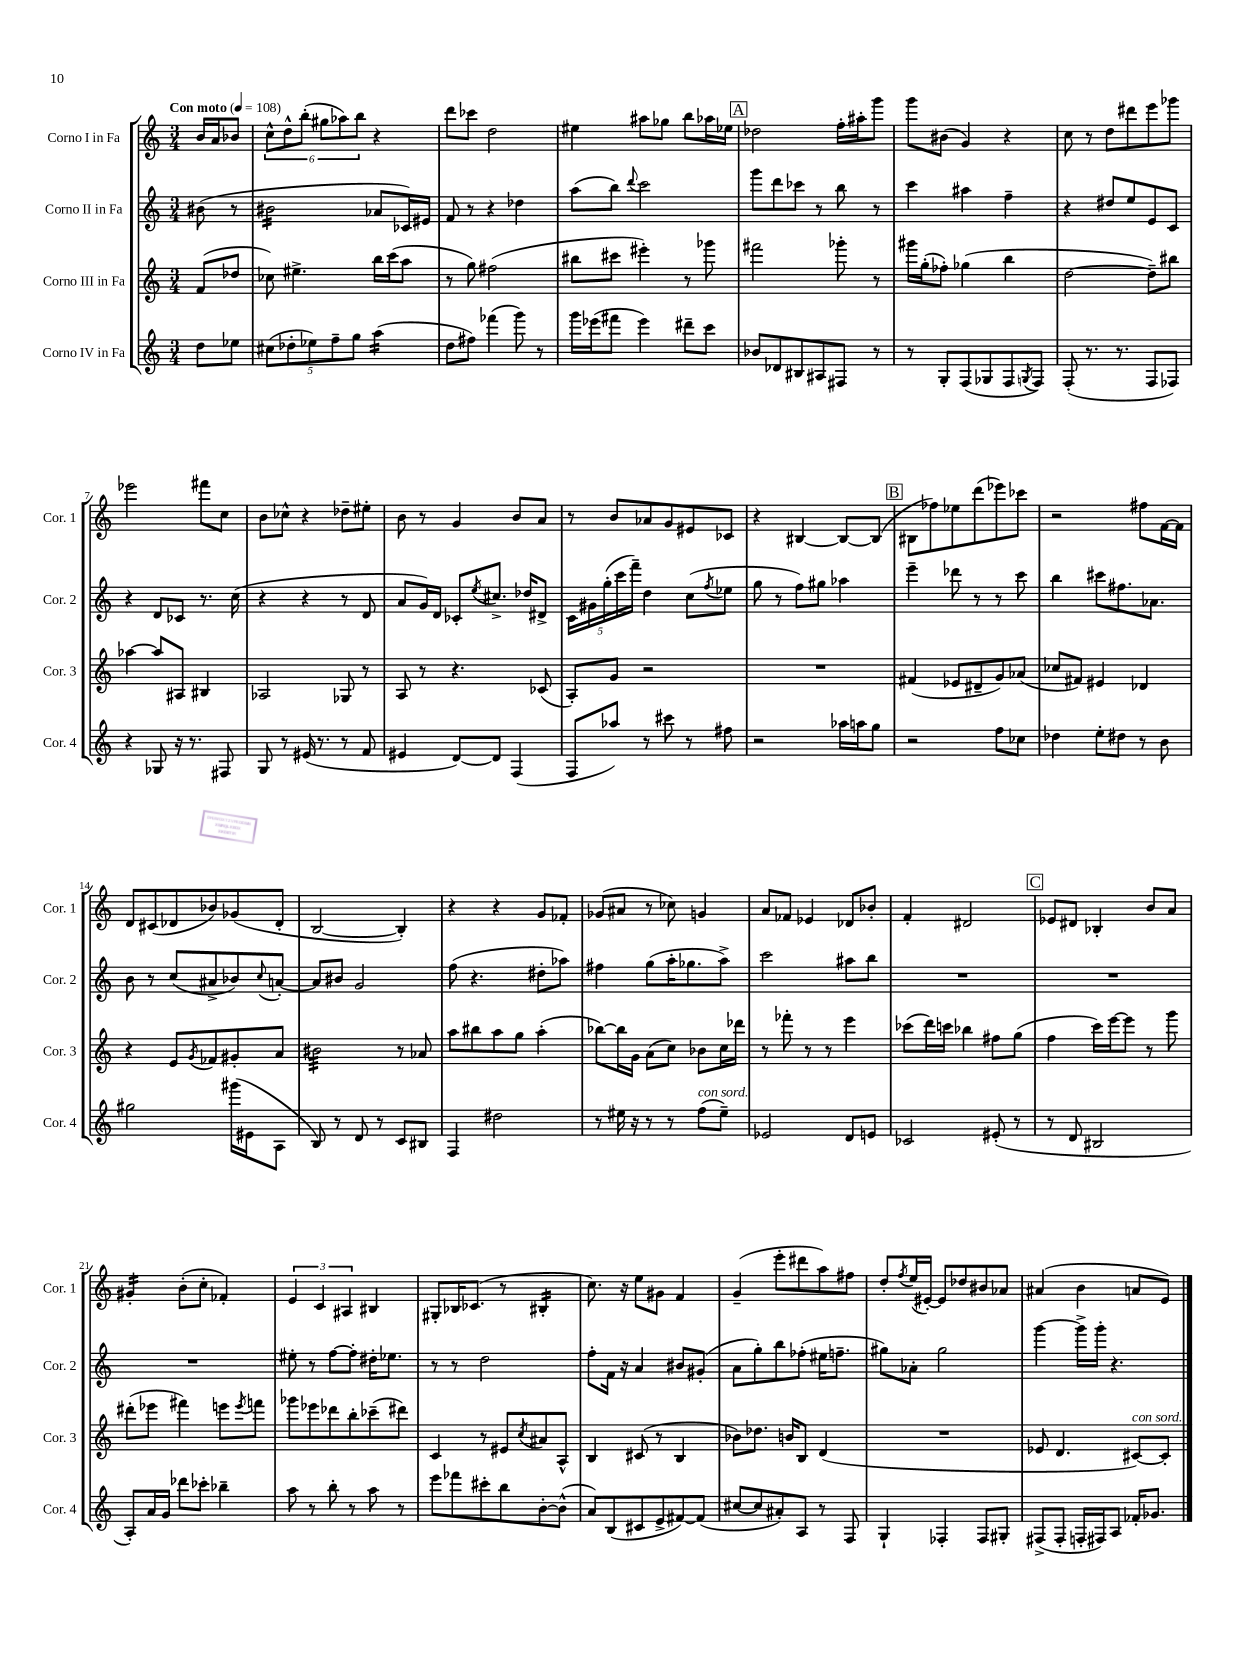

**kern	**kern	**kern	**kern
*staff4	*staff3	*staff2	*staff1
*clefG2	*clefG2	*clefG2	*clefG2
*k[]	*k[]	*k[]	*k[]
*M3/4	*M3/4	*M3/4	*M3/4
*MM108	*MM108	*MM108	*MM108
8dd	(8f	(8b#	16b
.	.	.	16a
8ee-	8dd-	8r	8b-
=	=	=	=
(10cc#	8cc-)	2b#	12cc^^
.	.	.	12dd^^
10dd-'	.	.	.
.	4.ee#^	.	.
.	.	.	(12bb'
10ee-)	.	.	.
.	.	.	12gg#
10ff~	.	.	.
.	.	.	12aa-)
10gg	.	.	.
.	.	.	12bb
(4aa	16bb	8a-	4r
.	(16ccc	.	.
.	8aa	16c-)	.
.	.	16e#	.
=	=	=	=
8dd	8r	8f	8ddd
8ff#)	8gg)	8r	8ccc-
(4fff-	(2ff#	4r	2dd
8ggg)	.	4dd-	.
8r	.	.	.
=	=	=	=
16ggg	8bb#	(8aa	4ee#
(16eee-	.	.	.
8fff#	8ccc#	8bb)	.
.	.	8qqddd	.
4eee-)	4eee#')	2ccc	8aa#
.	.	.	8gg-
8ddd#~	8r	.	8bb
8ccc	8ggg-	.	16aa-
.	.	.	16ee-
=	=	=	=
8b-	2fff#	8ggg	2dd-
8d-	.	8ddd	.
8B#	.	8ccc-	.
8A#	.	8r	.
8F#	8ggg-'	8bb	16ff'
.	.	.	16aa#'
8r	8r	8r	8ggg
=	=	=	=
8r	16ggg#	4ccc	8ggg
.	(16gg'	.	.
8G'	8ff-')	.	(8b#
(8F	(4gg-	4aa#	4g)
8G-	.	.	.
8F	4bb	4ff~	4r
8qG	.	.	.
8F)	.	.	.
=	=	=	=
(8F'	[2dd	4r	8cc
8.r	.	.	8r
.	.	8dd#	8dd
8.r	.	.	.
.	.	8ee	8ddd#
8F	8dd~])	8e	8eee
8F-)	8bb#	8c	8ggg-
=	=	=	=
4r	[4aa-	4r	2eee-
8G-	8aa-]	8d	.
16r	8A#	8c-	.
8.r	.	.	.
.	4B#	8.r	8fff#
8F#	.	.	8cc
.	.	(16cc	.
=	=	=	=
8G	2A-	4r	8b
8r	.	.	8cc-^^
(16e#	.	4r	4r
8.r	.	.	.
8r	8G-	8r	8dd-~
8f	8r	8d	8ee#'
=	=	=	=
4e#	8A	8a	8b
.	8r	16g)	8r
.	.	16d	.
[8d)	4.r	8c-'	4g
.	.	8qee	.
8d]	.	8.cc#^	.
(4F	.	.	8b
.	.	16dd-	.
.	(8c-	8d#^	8a
=	=	=	=
8F	8A')	20c	8r
.	.	20g#	.
.	.	(20gg'	.
8aa-)	8g	.	8b
.	.	20ccc	.
.	.	20fff~)	.
8r	2r	4dd	8a-
8ccc#	.	.	8g
8r	.	(8cc	8e#
.	.	8qff	.
8ff#	.	8ee-	8c-
=	=	=	=
2r	2.r	8gg	4r
.	.	8r	.
.	.	8ff)	[4B#
.	.	8gg#	.
16aa-	.	4aa-	8B#_
16aa	.	.	.
8gg	.	.	(8B#]
=	=	=	=
2r	(4f#	4eee~	8B#
.	.	.	8ff-)
.	8e-	8ddd-	8ee-
.	8d#~	8r	(8ddd
8ff	8g)	8r	8eee-)
8cc-	(8a-	8ccc	8ccc-
=	=	=	=
4dd-	8cc-	4bb	2r
.	8f#)	.	.
8ee'	4e#	8ccc#	.
8dd#	.	8.ff#	.
8r	4d-	.	8ff#
.	.	8.a-	.
8b	.	.	[16f
.	.	.	16f]
=	=	=	=
2gg#	4r	8b	8d
.	.	8r	(8c#
.	8e	(8cc	8d-
.	8qg	.	.
.	8f-	8a#^	8b-)
(16ggg#	8g#'	8b-)	(8g-
16e#	.	.	.
.	.	8qqcc	.
8A	8a	[8a'	8d-'
=	=	=	=
8B)	2b#	8a]	[2B
8r	.	8b#	.
8d	.	2g	.
8r	.	.	.
8c	8r	.	4B'])
8B#	8a-	.	.
=	=	=	=
4F	8aa	(8ff	4r
.	8bb#	4.r	.
2dd#	8aa	.	4r
.	8gg	.	.
.	(4aa'	8dd#'	8g
.	.	8aa-)	8f-'
=	=	=	=
8r	[8bb-)	4ff#	(8g-
16ee#	16bb-]	.	8a#
16r	16g	.	.
8r	(8a	(8gg	8r
8r	8cc)	16aa'	8cc-)
.	.	8.gg-	.
(8ff	8b-	.	4g
8ee#~)	16cc	8aa^)	.
.	16ddd-	.	.
=	=	=	=
2e-	8r	2ccc	8a
.	8fff-'	.	8f-
.	8r	.	4e-
.	8r	.	.
8d	4eee	8aa#	8d-
8e	.	8bb	8b-'
=	=	=	=
2c-	(8ccc-	2.r	4f'
.	16ddd)	.	.
.	16ccc	.	.
.	4bb-	.	2d#
(8e#'	8ff#	.	.
8r	(8gg	.	.
=	=	=	=
8r	4ff	2.r	8e-
8d	.	.	8d#
2B#	16ccc)	.	4B-'
.	[16eee	.	.
.	8eee]	.	.
.	8r	.	8b
.	8ggg	.	8a
=	=	=	=
8A')	(8ddd#'	2.r	4g#'
16a	8eee-	.	.
16g	.	.	.
8ddd-	4fff#)	.	(8b'
8ccc-'	.	.	8cc'
4bb-~	8eee	.	4f-')
.	8qeee	.	.
.	8fff	.	.
=	=	=	=
8aa	8ggg-	8ee#'	6e
8r	8eee-	8r	.
.	.	.	6c
8bb'	8ddd-	[8ff	.
.	.	.	6A#
8r	8bb'	8ff']	.
8aa	(8ccc-~	16dd#'	4B#
.	.	8.ee-	.
8r	8ddd#)	.	.
=	=	=	=
8eee	4c	8r	8G#'
8fff-	.	8r	16B-
.	.	.	(8.c-
8ccc#'	8r	2dd	.
8bb	8e#	.	8r
.	8qcc	.	.
[8b'	8a#	.	4B#'
(8b^^]	8A^^	.	.
=	=	=	=
8a)	4B	8ff'	8.cc)
(8B	.	16f	.
.	.	16r	16r
8c#	(8c#	4a	8ee
8e^	8r	.	8g#
[8f#)	4B	8b#	4f
(8f#]	.	(8g#'	.
=	=	=	=
[8cc#	8b-)	8a	(4g~
8cc#]	8.dd-	8gg')	.
8a#')	.	8bb	8eee'
.	16b	.	.
8A	8B	(8ff-'	8ddd#
8r	(4d	16ee#	8aa)
.	.	8.ff~	.
8F	.	.	8ff#
=	=	=	=
4G`	2.r	8gg#)	8dd'
.	.	.	8qff
.	.	8a-'	(16ee
.	.	.	[16e#')
4F-'	.	2gg#	8e#]
.	.	.	8dd-
8F-	.	.	8b#
8G#'	.	.	8a-
=	=	=	=
(8F#^	8e-	[4ggg	(4a#
8F#'	4.d	.	.
16F'	.	16ggg^]	4b
16F#)	.	16ggg'	.
8A	.	4.r	.
16f-'	[8c#)	.	8a
8.g-	.	.	.
.	8c#']	.	8e)
==	==	==	==
*-	*-	*-	*-
